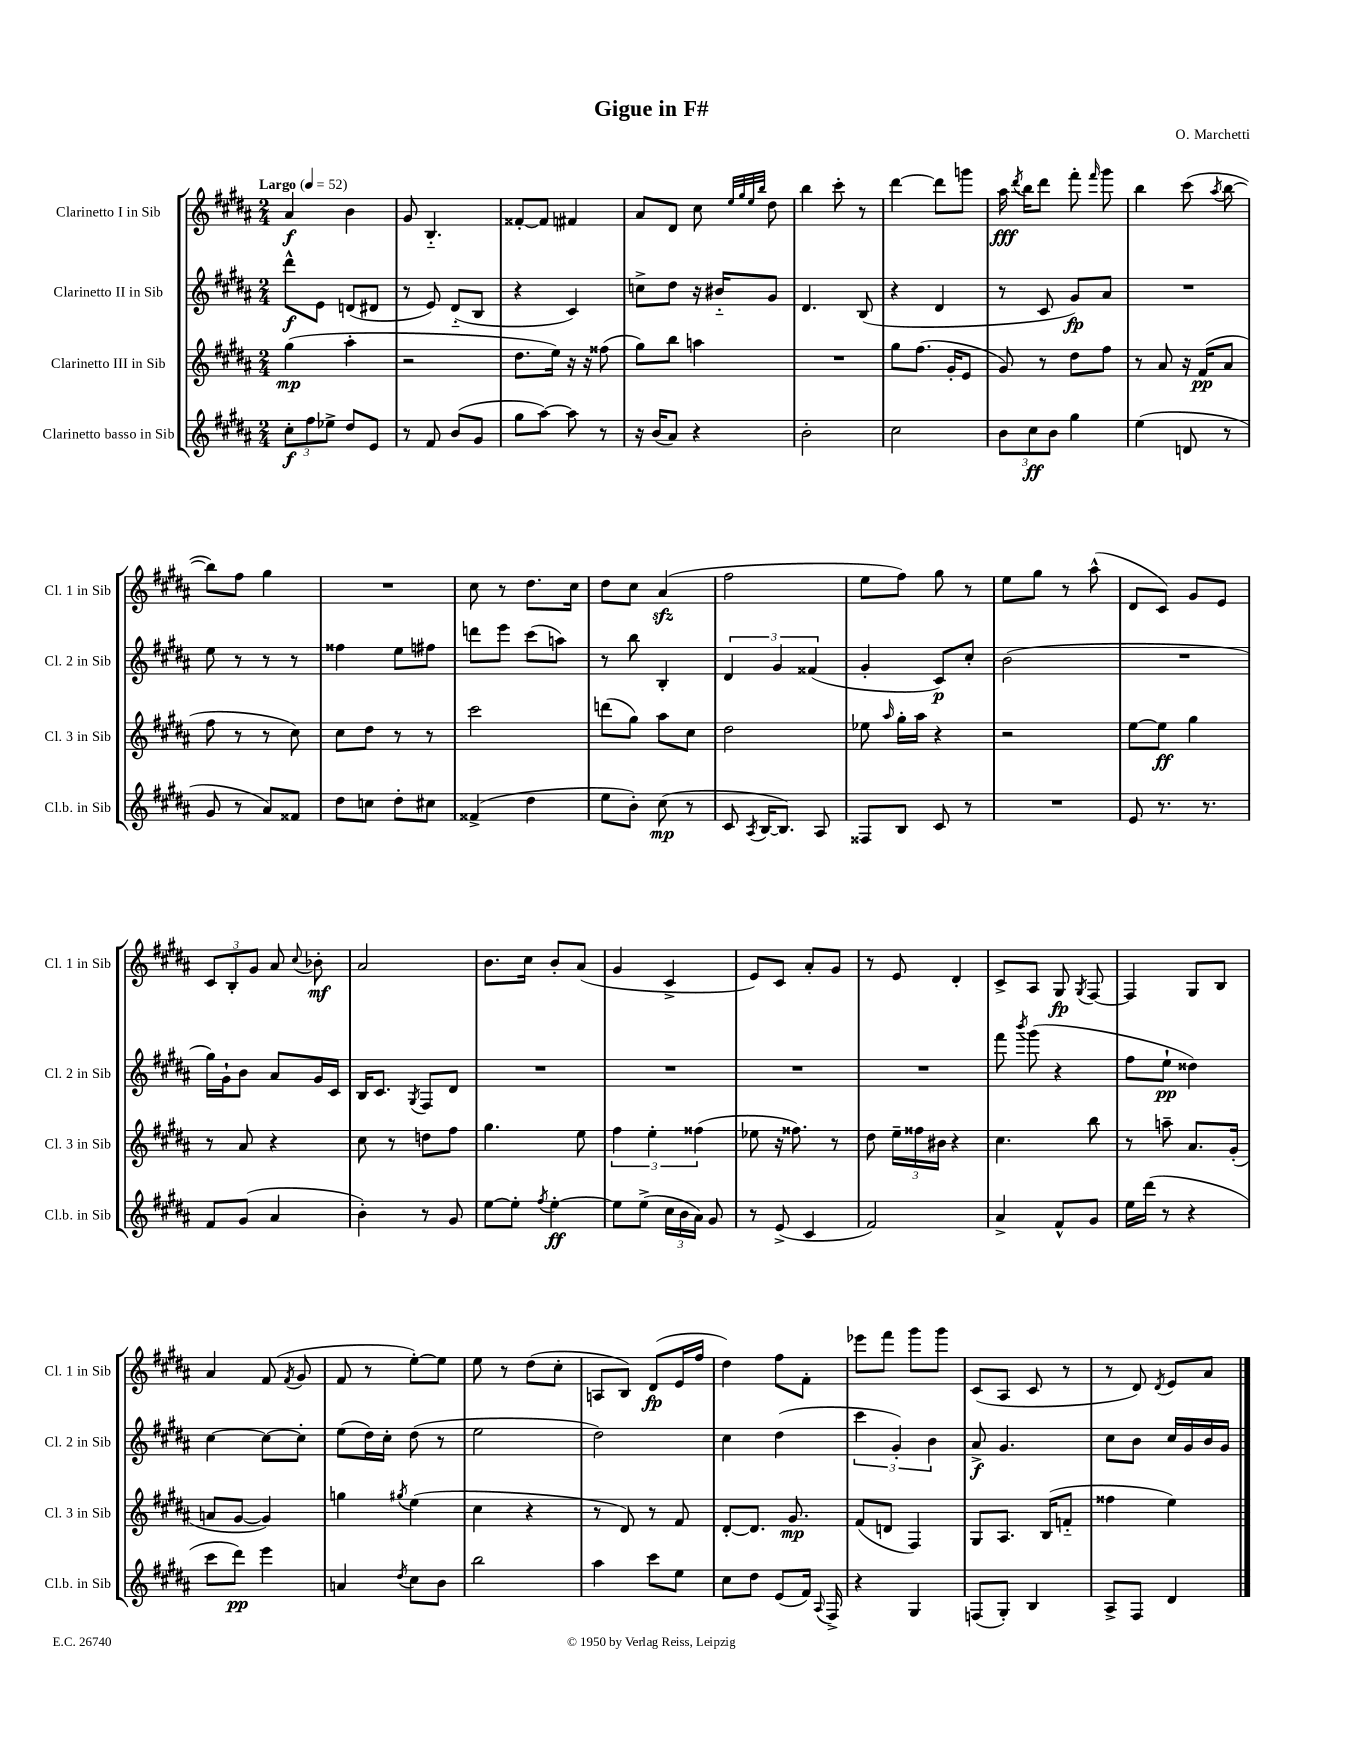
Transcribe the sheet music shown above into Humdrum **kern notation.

**kern	**dynam	**kern	**dynam	**kern	**dynam	**kern	**dynam
*part4	*part4	*part3	*part3	*part2	*part2	*part1	*part1
*staff4	*staff4	*staff3	*staff3	*staff2	*staff2	*staff1	*staff1
*I"Clarinetto basso in Sib	*	*I"Clarinetto III in Sib	*	*I"Clarinetto II in Sib	*	*I"Clarinetto I in Sib	*
*I'Cl.b. in Sib	*	*I'Cl. 3 in Sib	*	*I'Cl. 2 in Sib	*	*I'Cl. 1 in Sib	*
*clefG2	*	*clefG2	*	*clefG2	*	*clefG2	*
*k[f#c#g#d#a#]	*	*k[f#c#g#d#a#]	*	*k[f#c#g#d#a#]	*	*k[f#c#g#d#a#]	*
*M2/4	*	*M2/4	*	*M2/4	*	*M2/4	*
*MM52	*	*MM52	*	*MM52	*	*MM52	*
=1	=1	=1	=1	=1	=1	=1	=1
!	!	!	!	!	!	!LO:TX:a:B:t=Largo	!
12cc#'\L	f	(4gg#\	mp	8ddd#^^\L	f	4a#/	f
12ff#\	.	.	.	.	.	.	.
.	.	.	.	8e\J	.	.	.
12ee-X^\J	.	.	.	.	.	.	.
8dd#/L	.	4aa#'\	.	(8dn/L	.	4b\	.
8e/J	.	.	.	8d#X/J	.	.	.
=2	=2	=2	=2	=2	=2	=2	=2
8r	.	2r	.	8r	.	8g#/	.
8f#/	.	.	.	8e/)	.	4.B/	.
(8b/L	.	.	.	(8d#/L	.	.	.
8g#/J	.	.	.	8B/J	.	.	.
=3	=3	=3	=3	=3	=3	=3	=3
8gg#\L	.	8.dd#\L	.	4r	.	[8f##X'/L	.
[8aa#\J)	.	.	.	.	.	8f##/J]	.
.	.	16ee\Jk)	.	.	.	.	.
8aa#\]	.	16r	.	4c#/)	.	4f#X/	.
.	.	16r	.	.	.	.	.
8r	.	(8ff##X\	.	.	.	.	.
=4	=4	=4	=4	=4	=4	=4	=4
16r	.	8gg#\L)	.	8ccn^\L	.	8a#/L	.
(16b/KL	.	.	.	.	.	.	.
8a#/J)	.	8bb\J	.	8dd#\J	.	8d#/J	.
4r	.	4aan\	.	16r	.	8cc#\	.
.	.	.	.	16b#X/KL	.	.	.
.	.	.	.	.	.	32qqee/LLL	.
.	.	.	.	.	.	32qqgg#/	.
.	.	.	.	.	.	32qqee/	.
.	.	.	.	.	.	32qqbb/JJJ	.
.	.	.	.	8g#/J	.	8dd#\	.
=5	=5	=5	=5	=5	=5	=5	=5
2b'\	.	2r	.	4.d#/	.	4bb\	.
.	.	.	.	.	.	8ccc#'\	.
.	.	.	.	(8B/	.	8r	.
=6	=6	=6	=6	=6	=6	=6	=6
2cc#\	.	8gg#\L	.	4r	.	[4ddd#\	.
.	.	(8.ff#\J	.	.	.	.	.
.	.	.	.	4d#/	.	8ddd#\L]	.
.	.	16g#'/KL	.	.	.	.	.
.	.	8e/J	.	.	.	8gggn\J	.
=7	=7	=7	=7	=7	=7	=7	=7
12b\L	.	8g#/)	.	8r	.	16aa#\	fff
.	.	.	.	.	.	8qddd#/	.
.	.	.	.	.	.	16bb\KL	.
12cc#\	ff	.	.	.	.	.	.
.	.	8r	.	8c#/	.	8ddd#\J	.
12b\J	.	.	.	.	.	.	.
4gg#\	.	8dd#\L	.	8g#/L)	fp	8fff#'\	.
.	.	.	.	.	.	16qqfff#/	.
.	.	8ff#\J	.	8a#/J	.	8ggg#\	.
=8	=8	=8	=8	=8	=8	=8	=8
(4ee\	.	8r	.	2r	.	4bb\	.
.	.	8a#/	.	.	.	.	.
8dn/	.	16r	.	.	.	(8ccc#\	.
.	.	(16f#/KL	pp	.	.	.	.
.	.	.	.	.	.	8qaa#/	.
8r	.	8a#/J	.	.	.	[8bb\	.
!!LO:LB:g=z
=9	=9	=9	=9	=9	=9	=9	=9
8g#/	.	8ff#\	.	8ee\	.	8bb\L])	.
8r	.	8r	.	8r	.	8ff#\J	.
8a#/L)	.	8r	.	8r	.	4gg#\	.
8f##X/J	.	8cc#\)	.	8r	.	.	.
=10	=10	=10	=10	=10	=10	=10	=10
8dd#\L	.	8cc#\L	.	4ff##X\	.	2r	.
8ccn\J	.	8dd#\J	.	.	.	.	.
8dd#'\L	.	8r	.	8ee\L	.	.	.
8cc#X\J	.	8r	.	8ff#X\J	.	.	.
=11	=11	=11	=11	=11	=11	=11	=11
(4f##X^/	.	2ccc#\	.	8dddn\L	.	8cc#\	.
.	.	.	.	8eee\J	.	8r	.
4dd#\	.	.	.	(8ccc#\L	.	8.dd#\L	.
.	.	.	.	8aan\J)	.	.	.
.	.	.	.	.	.	16cc#\Jk	.
=12	=12	=12	=12	=12	=12	=12	=12
8ee\L	.	(8dddn\L	.	8r	.	8dd#\L	.
8b'\J)	.	8gg#\J)	.	8bb\	.	8cc#\J	.
(8cc#\	mp	8aa#\L	.	4B'/	.	(4a#zz/	.
8r	.	8cc#\J	.	.	.	.	.
=13	=13	=13	=13	=13	=13	=13	=13
8c#/	.	2dd#\	.	6d#/	.	2ff#\	.
8qA#/	.	.	.	.	.	.	.
[16B/KL	.	.	.	.	.	.	.
.	.	.	.	6g#/	.	.	.
8.B/J])	.	.	.	.	.	.	.
.	.	.	.	(6f##X/	.	.	.
8A#/	.	.	.	.	.	.	.
=14	=14	=14	=14	=14	=14	=14	=14
8F##X/L	.	8ee-X\	.	4g#'/	.	8ee\L	.
.	.	16qqaa#/	.	.	.	.	.
8B/J	.	16gg#'\LL	.	.	.	8ff#\J)	.
.	.	16aa#\JJ	.	.	.	.	.
8c#/	.	4r	.	8c#/L)	p	8gg#\	.
8r	.	.	.	8cc#'/J	.	8r	.
=15	=15	=15	=15	=15	=15	=15	=15
2r	.	2r	.	(2b\	.	8ee\L	.
.	.	.	.	.	.	8gg#\J	.
.	.	.	.	.	.	8r	.
.	.	.	.	.	.	(8aa#^^\	.
=16	=16	=16	=16	=16	=16	=16	=16
8e/	.	[8ee\L	.	2r	.	8d#/L	.
8.r	.	8ee\J]	ff	.	.	8c#/J)	.
.	.	4gg#\	.	.	.	8g#/L	.
8.r	.	.	.	.	.	.	.
.	.	.	.	.	.	8e/J	.
!!LO:LB:g=z
=17	=17	=17	=17	=17	=17	=17	=17
8f#/L	.	8r	.	16gg#\LL)	.	12c#/L	.
.	.	.	.	16g#`\J	.	.	.
.	.	.	.	.	.	12B'/	.
(8g#/J	.	8a#/	.	8b\J	.	.	.
.	.	.	.	.	.	12g#/J	.
4a#/	.	4r	.	8a#/L	.	8a#/	.
.	.	.	.	.	.	8qqcc#/	.
.	.	.	.	16g#/L	.	8b-X'\	mf
.	.	.	.	16c#/JJ	.	.	.
=18	=18	=18	=18	=18	=18	=18	=18
4b'\)	.	8cc#\	.	16B/KL	.	2a#/	.
.	.	.	.	8.c#/J	.	.	.
.	.	8r	.	.	.	.	.
.	.	.	.	8qG#/	.	.	.
8r	.	8ddn\L	.	8F#/L	.	.	.
8g#/	.	8ff#\J	.	8d#/J	.	.	.
=19	=19	=19	=19	=19	=19	=19	=19
[8ee\L	.	4.gg#\	.	2r	.	8.b\L	.
8ee'\J]	.	.	.	.	.	.	.
.	.	.	.	.	.	16cc#\Jk	.
8qff#/	.	.	.	.	.	.	.
[4ee'\	ff	.	.	.	.	8b'/L	.
.	.	8ee\	.	.	.	(8a#/J	.
=20	=20	=20	=20	=20	=20	=20	=20
8ee\L]	.	6ff#\	.	2r	.	4g#/	.
(8ee^\J	.	.	.	.	.	.	.
.	.	6ee'\	.	.	.	.	.
24cc#\LL	.	.	.	.	.	4c#^/	.
24b\	.	.	.	.	.	.	.
24a#\JJ)	.	(6ff##X\	.	.	.	.	.
8g#/	.	.	.	.	.	.	.
=21	=21	=21	=21	=21	=21	=21	=21
8r	.	8ee-X\	.	2r	.	8e/L)	.
(8e^/	.	16r	.	.	.	8c#/J	.
.	.	8.ff##X\)	.	.	.	.	.
4c#/	.	.	.	.	.	8a#'/L	.
.	.	8r	.	.	.	8g#/J	.
=22	=22	=22	=22	=22	=22	=22	=22
2f#/)	.	8dd#\	.	2r	.	8r	.
.	.	24ee~\LL	.	.	.	8e/	.
.	.	24ff##X\	.	.	.	.	.
.	.	24b#X\JJ	.	.	.	.	.
.	.	4r	.	.	.	4d#'/	.
=23	=23	=23	=23	=23	=23	=23	=23
4a#^/	.	4.cc#\	.	8fff#\	.	8c#^/L	.
.	.	.	.	8qbbb/	.	.	.
.	.	.	.	(8ggg#\	.	8A#/J	.
8f#^^/L	.	.	.	4r	.	8G#/	fp
.	.	.	.	.	.	8qG#/	.
8g#/J	.	8bb\	.	.	.	[8F#/	.
=24	=24	=24	=24	=24	=24	=24	=24
16ee\LL	.	8r	.	8ff#\L	.	4F#/]	.
(16ddd#\JJ	.	.	.	.	.	.	.
8r	.	8aan~\	.	8ee`\J	pp	.	.
4r	.	8.a#/L	.	4dd##X\)	.	8G#/L	.
.	.	.	.	.	.	8B/J	.
.	.	(16g#'/Jk	.	.	.	.	.
!!LO:LB:g=z
=25	=25	=25	=25	=25	=25	=25	=25
8ccc#\L	.	8an/L	.	[4cc#\	.	4a#/	.
8ddd#\J)	pp	[8g#/J	.	.	.	.	.
4eee\	.	4g#/])	.	8cc#\L_	.	(8f#/	.
.	.	.	.	.	.	8qf#/	.
.	.	.	.	8cc#'\J]	.	8g#/	.
=26	=26	=26	=26	=26	=26	=26	=26
4an/	.	4ggn\	.	(8ee\L	.	8f#/	.
.	.	.	.	16dd#\L)	.	8r	.
.	.	.	.	16cc#'\JJ	.	.	.
8qdd#/	.	8qgg#X/	.	.	.	.	.
8cc#\L	.	(4ee\	.	(8dd#\	.	[8ee'\L)	.
8b\J	.	.	.	8r	.	8ee\J]	.
=27	=27	=27	=27	=27	=27	=27	=27
2bb\	.	4cc#\	.	2ee\	.	8ee\	.
.	.	.	.	.	.	8r	.
.	.	4r	.	.	.	(8dd#\L	.
.	.	.	.	.	.	8cc#'\J	.
=28	=28	=28	=28	=28	=28	=28	=28
4aa#\	.	8r	.	2dd#\)	.	8An/L	.
.	.	8d#/)	.	.	.	8B/J)	.
8ccc#\L	.	8r	.	.	.	(8d#/L	fp
8ee\J	.	8f#/	.	.	.	16e/L	.
.	.	.	.	.	.	16ff#/JJ	.
=29	=29	=29	=29	=29	=29	=29	=29
8cc#\L	.	[8d#'/L	.	4cc#\	.	4dd#\)	.
8dd#\J	.	8.d#/J]	.	.	.	.	.
(8e/L	.	.	.	(4dd#\	.	8ff#\L	.
.	.	8.g#/	mp	.	.	.	.
16f#/Jk)	.	.	.	.	.	8f#'\J	.
8qqA#/	.	.	.	.	.	.	.
16F#^/	.	.	.	.	.	.	.
=30	=30	=30	=30	=30	=30	=30	=30
4r	.	(8f#/L	.	6ccc#\	.	8eee-X\L	.
.	.	8dn/J	.	.	.	8fff#\J	.
.	.	.	.	6g#'/)	.	.	.
4G#/	.	4F#/)	.	.	.	8ggg#\L	.
.	.	.	.	6b\	.	.	.
.	.	.	.	.	.	8ggg#\J	.
=31	=31	=31	=31	=31	=31	=31	=31
(8Fn/L	.	8G#/L	.	8a#^/	f	(8c#/L	.
8G#'/J)	.	8.A#/J	.	4.g#/	.	8A#/J	.
4B/	.	.	.	.	.	8c#/	.
.	.	(16B/KL	.	.	.	.	.
.	.	8fn/J	.	.	.	8r	.
=32	=32	=32	=32	=32	=32	=32	=32
8A#^/L	.	4ff##X\	.	8cc#\L	.	8r	.
8F#/J	.	.	.	8b\J	.	8d#/)	.
.	.	.	.	.	.	8qd#/	.
4d#/	.	4ee\)	.	16cc#/LL	.	8e/L	.
.	.	.	.	16g#/	.	.	.
.	.	.	.	16b/	.	8a#/J	.
.	.	.	.	16g#/JJ	.	.	.
==	==	==	==	==	==	==	==
*-	*-	*-	*-	*-	*-	*-	*-
